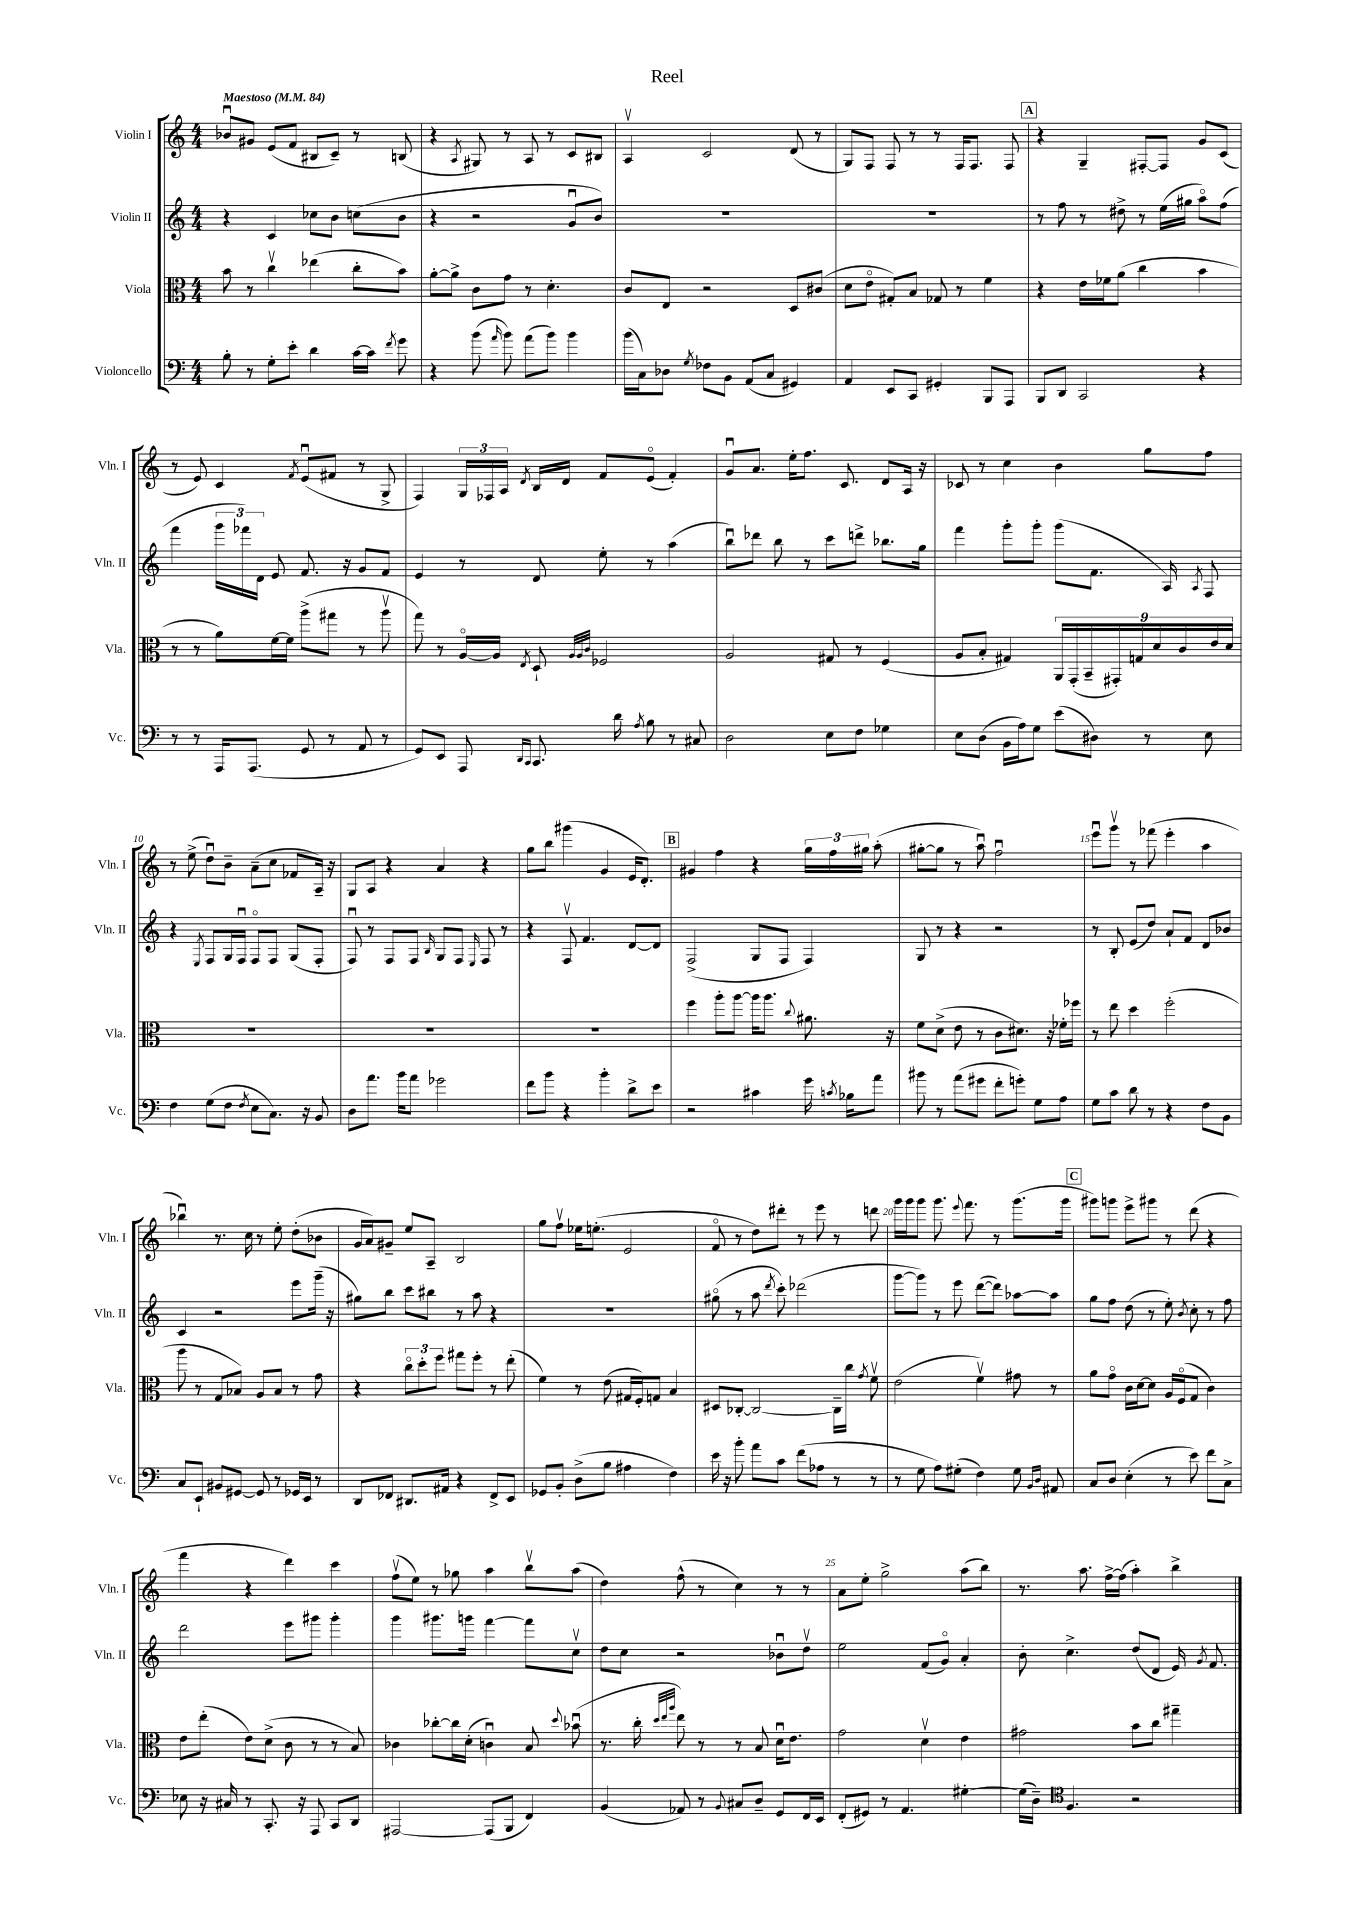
\header { title = "Reel" }
<<
\new StaffGroup <<
\new Staff = "s0" \with { instrumentName = "Violin I" shortInstrumentName = "Vln. I" } {
    \clef treble \key c \major \numericTimeSignature \time 4/4 \tempo "Maestoso" 4 = 84
    \autoBeamOff bes'8[\downbow gis'8] e'8[( f'8] bis8[ c'8]--) r8 b8( |
    r4 \acciaccatura { a8 } gis8) r8 a8 r8 c'8[ bis8] |
    a4\upbow c'2 d'8( r8 |
    g8[) f8] f8 r8 r8 f16[ f8.] f8 |
    \mark \markup { \box "A" } r4 g4-- fis8[~-. fis8] g'8[ c'8]( |
    r8 e'8) c'4 \acciaccatura { f'8 } e'8[\downbow( fis'8] r8 g8-> |
    f4) \tuplet 3/2 { g16[ fes16 a16] } \acciaccatura { d'8 } b16[ d'16] f'8[ e'8]\flageolet( f'4-.) |
    g'8[\downbow a'8.] e''16[-. f''8.] c'8. d'8[ a16] r16 |
    ces'8 r8 c''4 b'4 g''8[ f''8] |
    r8 e''8->( d''8[\downbow) b'8]-- a'8[--( c''8] fes'8[ a16]--) r16 |
    g8[ a8] r4 a'4 r4 |
    g''8[ b''8] gis'''4( g'4 e'16[ d'8.]-.) |
    \mark \markup { \box "B" } gis'4 f''4 r4 \tuplet 3/2 { g''16[ f''16 gis''16] } a''8-.( |
    gis''8[~-. gis''8] r8 a''8\downbow) f''2\downbow |
    e'''8[\downbow g'''8]\upbow r8 fes'''8( e'''4-. a''4 |
    bes''4\downbow) r8. c''16 r8 e''8-. d''8[-.( bes'8] |
    g'16[ a'16) gis'8]-- e''8[ a8]-- b2 |
    g''8[ f''8]\upbow ees''16[ e''8.]-.( e'2 |
    f'8\flageolet r8 d''8[) dis'''8]-. r8 e'''8 r8 d'''8 |
    g'''16[ g'''16 g'''8] g'''8. \appoggiatura { e'''8 } f'''8. r8 g'''8.[( g'''16] |
    \mark \markup { \box "C" } gis'''8[) g'''8] e'''8[-> gis'''8] r8 d'''8( r4 |
    f'''4 r4 d'''4) c'''4 |
    f''8[\upbow( e''8]) r8 ges''8 a''4 b''8[\upbow a''8]( |
    d''4) f''8-^( r8 c''4) r8 r8 |
    a'8[ e''8]-. g''2-> a''8[( b''8]) |
    r8. a''8. f''16[~-> f''16]( a''4-.) b''4-> \bar "|." |
}
\new Staff = "s1" \with { instrumentName = "Violin II" shortInstrumentName = "Vln. II" } {
    \clef treble \key c \major \numericTimeSignature \time 4/4
    \autoBeamOff r4 c'4 ces''8[ b'8] c''8[( b'8] |
    r4 r2 g'8[\downbow b'8]) |
    R1 |
    R1 |
    \mark \markup { \box "A" } r8 f''8 r8 dis''8-> r8 e''16[( gis''16] a''8[\flageolet) f''8]( |
    f'''4 \tuplet 3/2 { g'''16[ fes'''16) d'16] } e'8 f'8. r16 g'8[ f'8] |
    e'4 r8 d'8 e''8-. r8 a''4( |
    b''8[\downbow) des'''8] b''8 r8 c'''8[ d'''8]-> bes''8.[ g''16] |
    f'''4 g'''8[-. g'''8]-. g'''8[( f'8.] a16) \acciaccatura { a8 } f8 |
    r4 \acciaccatura { e8 } f8[ g16 f16]\downbow f8[\flageolet f8] g8[( f8]-. |
    f8\downbow) r8 f8[ f8] \grace { b16 } g8[ f8] \grace { e16 } f8 r8 |
    r4 f8\upbow f'4. d'8[~ d'8] |
    \mark \markup { \box "B" } f2->( g8[ f8] f4) |
    g8 r8 r4 r2 |
    r8 b8-. e'8[( d''8]) a'8[-! f'8] d'8[ bes'8] |
    c'4 r2 e'''8[ g'''16]--( r16 |
    gis''8[) b''8] c'''8[ bis''8] r8 a''8 r4 |
    R1 |
    gis''8\flageolet( r8 a''8 \acciaccatura { d'''8 } c'''8-.) des'''2( |
    g'''8[~ g'''8]) r8 e'''8 d'''8[~( d'''8]) aes''8[~ aes''8] |
    \mark \markup { \box "C" } g''8[ f''8] d''8( r8 e''8-.) \acciaccatura { b'8 } c''8-. r8 f''8 |
    d'''2 e'''8[ gis'''8] gis'''4-. |
    g'''4 gis'''8.[ g'''16] f'''4~ f'''8[ c''8]\upbow |
    d''8[ c''8] r2 bes'8[\downbow d''8]\upbow |
    e''2 f'8[( g'8]\flageolet) a'4-. |
    b'8-. c''4.-> d''8[( d'8] e'16) \acciaccatura { g'8 } f'8. \bar "|." |
}
\new Staff = "s2" \with { instrumentName = "Viola" shortInstrumentName = "Vla." } {
    \clef alto \key c \major \numericTimeSignature \time 4/4
    \autoBeamOff b'8 r8 c''4\upbow ees''4( c''8[-. b'8]) |
    a'8[~-. a'8]-> c'8[ g'8] r8 d'4.-. |
    c'8[ e8] r2 d8[ cis'8]( |
    d'8[ e'8]\flageolet gis8[-.) b8] ges8 r8 f'4 |
    \mark \markup { \box "A" } r4 e'16[ fes'16 a'8]( c''4 b'4 |
    r8 r8 a'8[) f'16~ f'16] a''8[->( gis''8] r8 a''8\upbow |
    g''8) r8 a16[~\flageolet a16] \acciaccatura { e8 } d8-! \grace { a32[ a32 c'32] } fes2 |
    a2 gis8 r8 f4( |
    a8[ b8]-. gis4) \tuplet 9/8 { a,16[ g,16-.( b,16-- gis,16-.) g16 d'16 c'16 e'16 d'16] } |
    R1 |
    R1 |
    R1 |
    \mark \markup { \box "B" } f''4 a''8[-. a''8]~ a''16[ a''8.] \appoggiatura { c''8 } ais'8. r16 |
    f'8[ d'8]->( e'8 r8 c'8[ dis'8.]) r16 fes'16[-. fes''16] |
    r8 e''8 d''4 f''2-.( |
    a''8 r8 g8[ bes8]) a8[ bes8] r8 g'8 |
    r4 \tuplet 3/2 { c''8[\flageolet d''8-. f''8] } gis''8[ f''8]-. r8 e''8-.( |
    f'4) r8 e'8( gis16[ f16-.) g8] b4 |
    dis8[ ces8]~-. ces2~ ces16[-- c''16] \acciaccatura { g'8 } f'8\upbow |
    e'2( f'4\upbow) gis'8 r8 |
    \mark \markup { \box "C" } a'8[ g'8]\flageolet c'16[ d'16~ d'8] a16[ f16\flageolet( g8] c'4) |
    e'8[ e''8]-.( e'8[) d'8]->( c'8 r8 r8 b8) |
    ces'4 ces''8[~-. ces''16 d'16]-.( c'4\downbow) b8 \appoggiatura { d''8 } bes'8\downbow( |
    r8. c''16-. \grace { d''32[ e''32 a''32] } e''8) r8 r8 b8 d'16[\downbow e'8.] |
    g'2 d'4\upbow e'4 |
    gis'2 b'8[ c''8] gis''4-- \bar "|." |
}
\new Staff = "s3" \with { instrumentName = "Violoncello" shortInstrumentName = "Vc." } {
    \clef bass \key c \major \numericTimeSignature \time 4/4
    \autoBeamOff b8-. r8 g8[-. e'8]-. d'4 c'16[~ c'16] \acciaccatura { f'8 } g'8 |
    r4 b'8( \grace { a'16 } b'8) a'8[( b'8]) b'4 |
    b'16[( c16) des8] \acciaccatura { g8 } fes8[ b,8] a,8[( c8] gis,4) |
    a,4 e,8[ c,8] gis,4-. b,,8[ a,,8] |
    \mark \markup { \box "A" } b,,8[ d,8] c,2 r4 |
    r8 r8 a,,16[ a,,8.]( g,8 r8 a,8 r8 |
    g,8[) e,8] a,,8 \grace { d,16[ c,16] } c,8. d'16 \acciaccatura { a8 } b8 r8 cis8 |
    d2 e8[ f8] ges4 |
    e8[ d8]( b,16[ a16) g8] e'8[( dis8]) r8 e8 |
    f4 g8[( f8] \acciaccatura { f8 } e8[ c8.]) r16 b,8 |
    d8[ a'8.] b'16[ a'8] ges'2 |
    f'8[ b'8] r4 b'4-. d'8[-> e'8] |
    \mark \markup { \box "B" } r2 cis'4 g'16 \acciaccatura { c'8 } bes16[ a'8] |
    bis'8 r8 a'8[( gis'8] f'8[-. g'8]-.) g8[ a8] |
    g8[ c'8] d'8 r8 r4 f8[ b,8] |
    c8[ e,8]-! bis,8[ gis,8]~ gis,8 r8 ges,16[ e,16] r8 |
    d,8[ fes,8] dis,8.[ ais,16] r4 fes,8[-> e,8] |
    ges,8[ b,8]-. d8[->( b8] ais4 f4) |
    e'16 r16 b'8-. a'8[ c'8] f'8[( aes8] r8 r8 |
    r8 g8 a8[) gis8]-.( f4) gis8 \grace { b,16[ d16] } ais,8 |
    \mark \markup { \box "C" } c8[ d8] e4-.( r8 e'8) f'8[ c8]-> |
    ees8 r16 cis16 r8 c,8.-. r16 a,,8 c,8[ d,8] |
    ais,,2~ ais,,8[( b,,8] f,4) |
    b,4( aes,8) r8 \appoggiatura { b,8 } cis8[ d8]-- g,8[ f,16 e,16] |
    f,8[-.( gis,8]) r8 a,4. gis4~-. |
    gis16[( d16]--) \clef tenor f4. r2 \bar "|." |
}
>>
>>
\layout { \context { \Score \override BarNumber.break-visibility = ##(#f #t #t) barNumberVisibility = #(every-nth-bar-number-visible 5) } }
